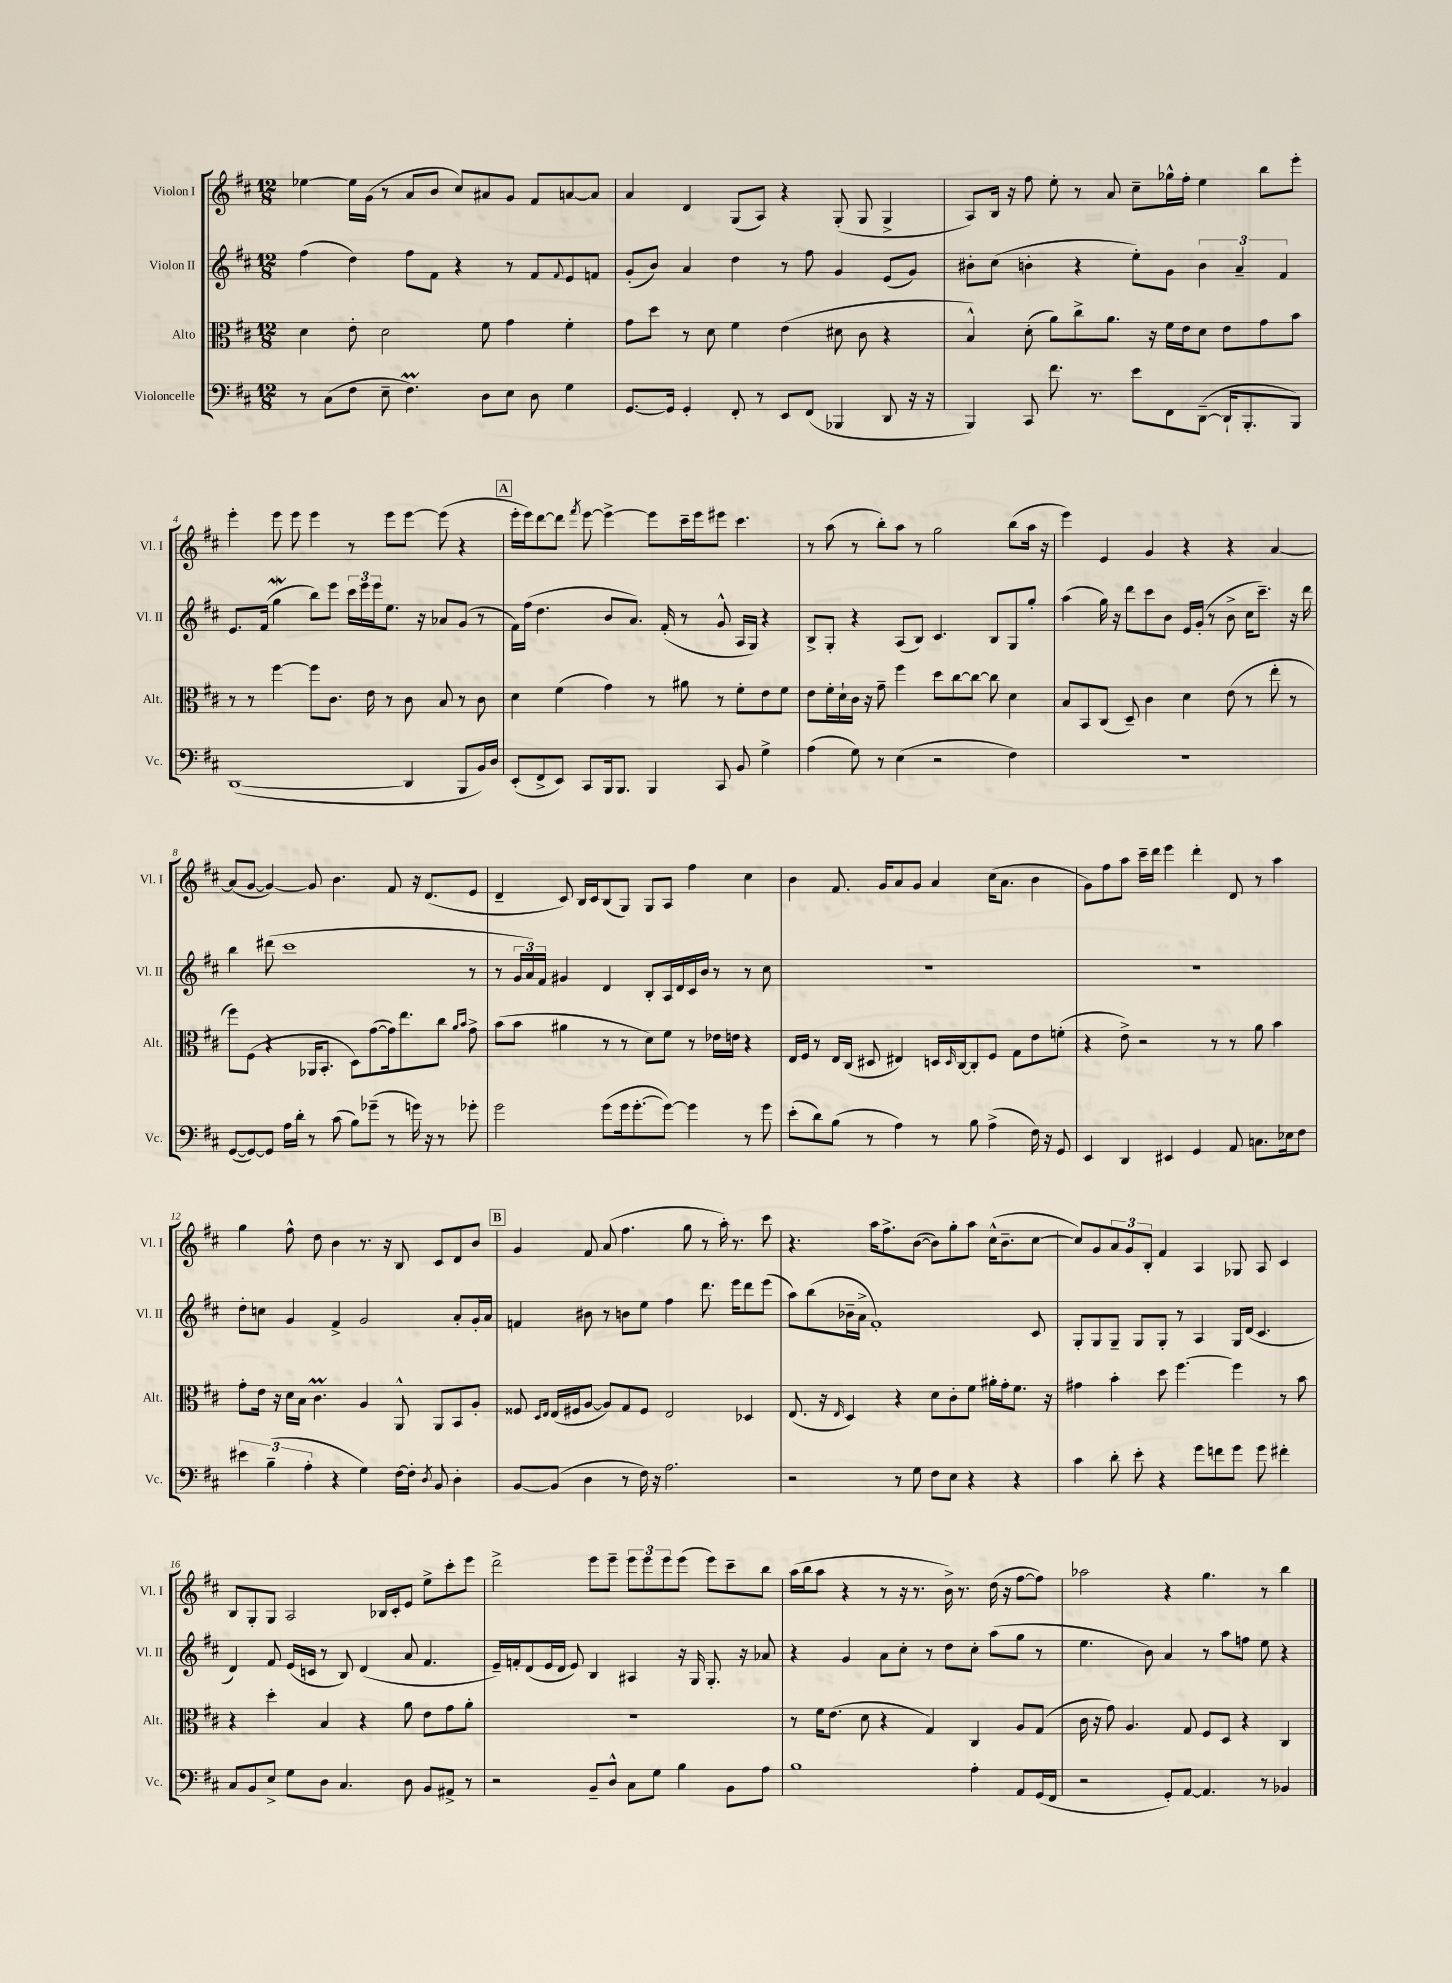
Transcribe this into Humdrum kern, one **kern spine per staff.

**kern	**kern	**kern	**kern
*staff4	*staff3	*staff2	*staff1
*clefF4	*clefC3	*clefG2	*clefG2
*k[f#c#]	*k[f#c#]	*k[f#c#]	*k[f#c#]
*M12/8	*M12/8	*M12/8	*M12/8
8r	4d\	(4ff#\	[4ee-\
(8C#\L	.	.	.
8F#\J	8e'\	4dd\)	16ee-\]LL
.	.	.	(16g\JJ
8E~\	2d\	.	8r
4.F#\)	.	8ff#\L	8a/L
.	.	8f#\J	8b/J
.	.	4r	8cc#/L)
8D\L	8f#\	.	8a#/
8E\J	4g\	8r	8g/J
8D\	.	8f#/L	8f#/L
.	.	8qqf#/	.
4G\	4f#'\	8e/	[8a/
.	.	8f/J	8a/]J
=	=	=	=
[8.GG/L	8g\L	(8g'/L	4a/
.	8dd\J	8b/J)	.
16GG/]Jk	.	.	.
4GG'/	8r	4a/	4d/
.	8d\	.	.
8FF#'/	4f#\	4dd\	(8G/L
8r	.	.	8A/J)
8EE/L	(4e\	8r	4r
(8FF#/J	.	8ff#\	.
4BBB-/	8d#\	4g/	(8G'/
.	8c#\	.	8G/
8DD/	4r	(8e/L	4G^/
16r	.	8g/J)	.
16r	.	.	.
=	=	=	=
4BBB/)	4B^^/)	8b#'\L	8A/L)
.	.	(8cc#\J	16B/Jk
.	.	.	16r
8CC#/	(8d'\	4b'\	8ff#\
8.f#\	8a\L)	.	8ee'\
.	8cc#^\	4r	8r
8.r	.	.	.
.	8.a\J	.	8a/
8e\L	.	8ee'\L)	8cc#~\L
.	16r	.	.
8FF#\	16f#\LL	8g\J	16gg-^^\L
.	16e\J	.	16ff#'\JJ
([8DD~\J	8d\J	6b\	4ee\
16DD`/]LK	8e\L	.	.
.	.	6a~/	.
8.BBB'/	.	.	.
.	8g\	.	8bb\L
.	.	6f#/	.
8BBB/J)	8b\J	.	8eee'\J
=	=	=	=
([1DD	8r	8.e/L	4eee'\
.	8r	.	.
.	.	(16f#/Jk	.
.	[4ff#\	4gg\	8eee\
.	.	.	8eee\
.	8ff#\]L	8bb\L)	4eee\
.	8.c#\J	8eee\J	.
.	.	24ccc#\LL	8r
.	.	24eee\	.
.	16e\	.	.
.	.	24eee\J	.
.	8r	8.ee\J	8eee\L
4DD/]	8c#\	.	[8eee\J
.	.	16r	.
.	8B/	8a-/L	(8eee\]
8BBB/L	8r	(8g/J	4r
16BB/L)	8c#\	8r	.
16D/JJ	.	.	.
=	=	=	=
(8EE'/L	4d\	16f#\LL)	16eee'\LL
.	.	(16ff#\JJ	16eee\J)
8FF#^/	.	4.dd\	[8ddd\
8EE/J)	(4f#\	.	8ddd\]J
.	.	.	8qfff#/
8CC#/L	.	.	[8eee\
16BBB/k	4g\)	8b/L	4eee^\_
8.BBB/J	.	.	.
.	.	8.a/J)	.
4BBB/	8r	.	8eee\]L
.	.	(16f#'/	.
.	8a#\	8r	16ccc#~\L
.	.	.	16eee\J
8CC#/	8r	8g^^/	8eee#\J
8BB/	8f#'\L	16A/LL	4.ccc#\
.	.	16G/JJ)	.
4G^\	8e\	4r	.
.	8f#\J	.	.
=	=	=	=
(4A\	8e\L	8B^/L	8r
.	16f#'\L	8G'/J	(8aa\
.	16d`\	.	.
8G\)	16c#\JJ	4r	8r
.	16r	.	.
8r	8g~\	.	8bb'\L)
(4E\	4ff#\	(8A/L	8aa\J
.	.	8B/J)	8r
2r	8dd\L	4.c#/	2gg\
.	[8cc#\	.	.
.	8cc#\_J	.	.
.	8cc#\]	8B/L	.
4F#\)	4d\	8G/	(8bb\L
.	.	8gg'/J	16aa\Jk
.	.	.	16r
=	=	=	=
1.r	8B/L	(4aa\	4eee\)
.	8BB/	.	.
.	(8C#/J	16gg\)	4e/
.	.	16r	.
.	8D~/)	8ddd\L	.
.	4c#\	8ccc#\	4g/
.	.	8b\J	.
.	4d\	16e/LL	4r
.	.	(16g'/JJ	.
.	.	8r	.
.	(8e\	8b^\	4r
.	8r	16cc#\LK	.
.	.	8.ccc#~\J)	.
.	8ee'\	.	[4a/
.	8r	16r	.
.	.	16ddd\	.
=	=	=	=
([8GG/L	8ff#\L)	4bb\	(8a/]L
8GG/_)	(8F#\J	.	[8g/J
8GG/]J	4r	(8ddd#\	4g/_)
16A\LL	.	1ccc#	.
16d'\JJ	.	.	.
8r	16AA-/LK	.	8g/]
.	8.BB'/J	.	.
(8c#\	.	.	4.b\
8B\L)	8D\L)	.	.
(8g-~\J	([8g\	.	.
8r	16g\]k)	.	8f#/
.	8.ee\	.	.
16g\)	.	.	16r
16r	.	.	(8.d/L
8r	8cc#\J	.	.
.	16qqa/LL	.	.
.	16qqb/JJ	.	.
8g-'\	8g^\	8r	8e/J
=	=	=	=
2g\	(8b\L	8r	4d~/
.	8b\J	24g/LL	.
.	.	24a/)	.
.	.	24f#/JJ	.
.	4a#\	4g#/	8c#/)
.	.	.	16B/LL
.	.	.	16c#/J
(8g\L	8r	4d/	(8B/
16g\k	8r	.	8G/J)
[8.g'\	.	.	.
.	8d\L)	8B'/L	8G/L
8g\_J)	8f#\J	16A/L	8A/J
.	.	16d/	.
4g\]	8r	16c#/	4ff#\
.	.	16b/JJ	.
.	16e-\LL	8r	.
.	16e\JJ	.	.
8r	4r	8r	4cc#\
8g\	.	8cc#\	.
=	=	=	=
(8e'\L	16E/LL	1.r	4b\
.	16F#/JJ	.	.
8d\)	8r	.	.
(8B\J	16E/LL	.	8.f#/
.	(16C#/JJ	.	.
8r	8D#/	.	.
.	.	.	16g/LK
4A\)	4E#/)	.	8a/
.	.	.	8g/J
8r	16D/LL	.	4a/
.	16qqD/	.	.
.	[16C#/J	.	.
8B\	8C#'/]	.	.
(4A^\	8F#/J	.	(16cc#\LK
.	.	.	8.a\J
.	8G\L	.	.
16F#\)	8e\	.	4b\
16r	.	.	.
8GG/	(8f'\J	.	.
=	=	=	=
4EE/	4r	1.r	8g\L)
.	.	.	8ff#\
4DD/	8e^\)	.	8aa\J
.	2r	.	16ccc#~\LL
.	.	.	16ddd\JJ
4EE#/	.	.	4eee\
4GG/	.	.	4ddd'\
.	8r	.	.
8AA/	8r	.	8d/
8.C\L	8a\	.	8r
.	4b\	.	4aa\
16E-\k	.	.	.
8F#\J	.	.	.
=	=	=	=
6e#\	8g'\L	8dd'\L	4gg\
.	16e\Jk	8cc\J	.
(6B~\	.	.	.
.	16r	.	.
.	16d\LL	4g/	8ff#^^\
.	16B\JJ	.	.
6A'\	.	.	.
.	4.c#\	.	8dd\
4r	.	4f#^/	4b\
4G\)	4A/	2g/	8.r
.	.	.	16r
[16F#\LL	8AA^^/	.	8B/
16F#'\]JJ	.	.	.
8qD/	.	.	.
8BB/	8AA/L	.	8c#/L
4D'\	8BB/	8a'/L	8d/
.	8A'/J	16g'/L	8b/J
.	.	16a/JJ	.
=	=	=	=
[8BB/L	8F##/	4f/	4g/
.	16qqD/LL	.	.
.	16qqE/JJ	.	.
(8BB/]J	(16E/LL	.	.
.	16F#/J	.	.
4D\	[8A/J	8b#\	8f#/
.	8A/]L)	8r	(8a/
8r	8G/	8b\L	4.ff#\
16F#\)	8F#/J	8ee\J	.
16r	.	.	.
2.A\	2E/	4ff#\	.
.	.	.	8gg\
.	.	8.ddd\	8r
.	.	.	16aa'\)
.	.	16eee\LK	8.r
.	4D-/	8ddd\	.
.	.	(8eee\J	8ccc#\
=	=	=	=
2r	(8.E/	8aa\L)	4.r
.	.	(8bb\	.
.	16r	.	.
.	16qqE/	.	.
.	4D/)	16b-~\L	.
.	.	16a^\JJ	.
.	.	1f#')	16aa\LK
.	.	.	8.ff#^\
8r	4r	.	.
8G\	.	.	([8b\J
8F#\L	8d\L	.	8b\]L)
8E\J	8c#'\	.	8gg'\
4r	8f#\J	.	8aa\J
.	16a#'\LL	.	(16cc#^^\LK
.	16g'\J	.	8.b~\
4r	8.f#\J	.	.
.	.	8c#/	[8cc#\J
.	16r	.	.
=	=	=	=
4c#\	4g#\	8G'/L	8cc#/]L)
.	.	8G/	8g/
8d'\	4b'\	8G~/J	12a/
.	.	.	12g/
8e'\	.	8G/L	.
.	.	.	12B'/J
4r	8dd\	8G'/J	4f#/
.	[4.ff#\	8r	.
8g\L	.	4A/	4A/
8f\	.	.	.
8g\J	4ff#\]	16G/LL	8G-/
.	.	(16d/JJ	.
8g\	.	4.c#/	8A/
4f#'\	8r	.	4c#/
.	8b\	.	.
=	=	=	=
8C#/L	4r	4d/)	8B/L
8BB/	.	.	8G'/
8E^/J	4dd'\	8f#/	8G/J
8G\L	.	(16e/LL	2A/
.	.	16c/JJ	.
8D\J	4B/	8r	.
4.C#/	.	8B/)	.
.	4r	(4d/	.
.	.	.	16B-/LL
.	.	.	16c#'/J
8D\	8a\	8a/	8e/J
8BB/L	8e\L	4.f#/	8ee^\L
8AA#^/J	8g\	.	8ccc#'\
8r	8a'\J	.	8eee\J
=	=	=	=
2r	1.r	16e~/LL)	2ddd^\
.	.	16f'/J	.
.	.	(8d/	.
.	.	16e/L	.
.	.	16d/JJ	.
.	.	8e/)	.
8BB~/L	.	4B/	8eee\L
8D^^/J	.	.	8eee~\J
8C#\L	.	4A#/	12eee\L
.	.	.	12eee\
8G\J	.	.	.
.	.	.	12eee\
4B\	.	16r	(8eee\J
.	.	16G/	.
.	.	8.G'/	8eee\L)
8BB\L	.	.	8ccc#~\
.	.	16r	.
8A\J	.	8a-/	8bb\J
=	=	=	=
1B	8r	4r	(16aa\LL
.	.	.	16bb\J
.	16f#\LK	.	8aa\J
.	(8.e\J	.	.
.	.	4g/	4r
.	8d\	.	.
.	4r	8a\L	8r
.	.	8cc#'\J	16r
.	.	.	8.r
.	4G/)	8r	.
.	.	8dd\L	16b^\)
.	.	.	8.r
4A'\	4C#/	8cc#'\J	.
.	.	(8aa\L	(16dd\
.	.	.	16r
8AA/L	8A/L	8gg\J	[8ff#\L
(16GG/L	(8G/J	8r	8ff#\]J)
16FF#/JJ	.	.	.
=	=	=	=
2r	16c#\	4.ee\	2aa-\
.	16r	.	.
.	8g\)	.	.
.	4.A/	.	.
.	.	8b\)	.
8GG'/L)	.	4a/	4r
[8AA/J	8G/	.	.
4.AA/]	8F#/L	8r	4.gg\
.	8D/J	8aa\L	.
.	4r	8ff\J	.
8r	.	8ee\	8r
4BB-/	4C#/	4r	4bb\
==	==	==	==
*-	*-	*-	*-
